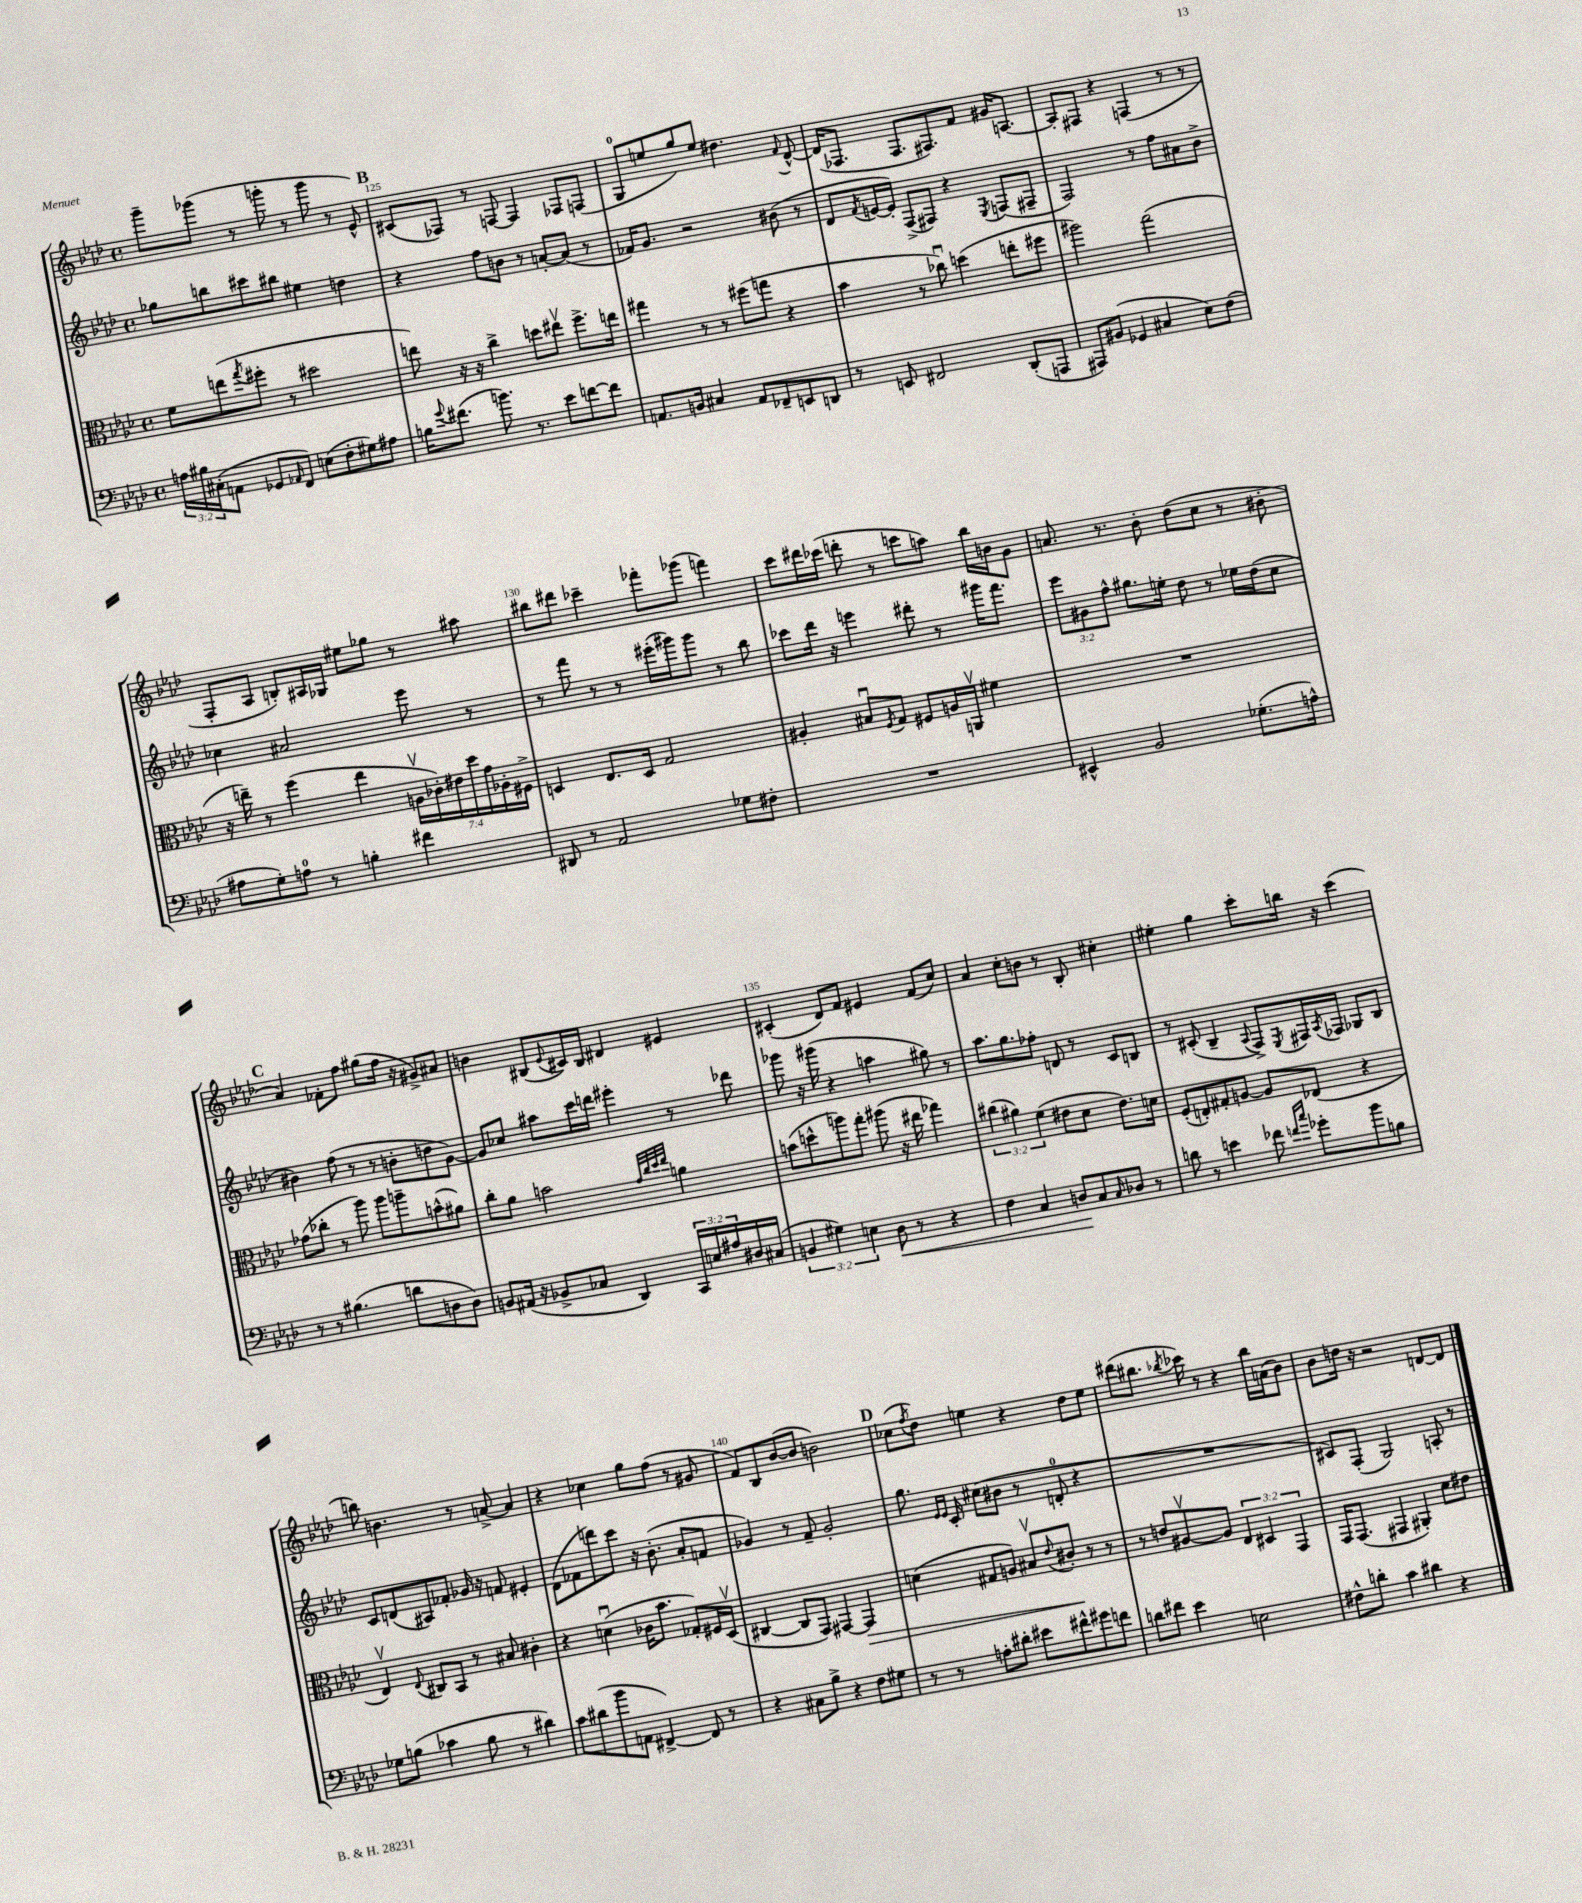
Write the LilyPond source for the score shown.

<<
\new StaffGroup <<
\new Staff = "s0" {
    \clef treble \key aes \major \defaultTimeSignature \time 4/4
    g'''8-- ges'''8( r8 g'''8-. r8 g'''8 r8 ees'8-^) |
    \mark \markup { \bold "B" } cis'8( fes8) r8 f8~ f4 fes8 f8( |
    g8-0 e''8 g''8) e''8 dis''4. \appoggiatura { f'8 } des'8~-^ |
    des'16( fes8. fes8. fis8.) f'8 gis'16 a8.~ |
    a8-. fis8 r4 f4( r8 r8 |
    f8-. aes8 b8-.) ais16 ges16 eis''8 ges''8 r8 ais''8 |
    bis''8 dis'''8 ces'''4-- fes'''8-. ges'''8( f'''4) |
    c'''8 dis'''16 ces'''16( d'''8-. r8 c'''8 a''8) bes''16 b'16 g'8 |
    a'8. r8. bes'8-. des''8( c''8 r8 bis'8-. |
    \mark \markup { \bold "C" } aes'4) fes'8-. f''8 gis''8( f''16 r16 gis'8->) ais'8 |
    b'4 bis8( \appoggiatura { ees'8 } cis'16) bis16 dis'4 eis'4 |
    cis'4-.( des'8) f'8 eis'4 f'8( c''8) |
    aes'4 c''8-. b'8 r8 bes8-. cis''4-. |
    eis''4-. g''4 c'''8-. b''16 r16 c'''4( |
    b''8) b'4. r8 a'8~-> a'4 |
    r4 ces''4 g''8 f''8( r8 gis'8 |
    f'8) bes8 bes'8~( bes'8 b'2) |
    \mark \markup { \bold "D" } ces''8( \acciaccatura { f''8 } des''8) e''4 r4 des''8 e''8 |
    dis'''8( bis''8. \acciaccatura { bes''8 } ces'''16) r8 r4 bes''16 a'16( bes'8) |
    bes'8 d''16 r16 r2 d'8~ d'8 \bar "|." |
}
\new Staff = "s1" {
    \clef treble \key aes \major \defaultTimeSignature \time 4/4 \override Staff.TupletNumber.text = #tuplet-number::calc-fraction-text
    ges''8 b''8 cis'''8 bis''8 eis''4 d''4 |
    \mark \markup { \bold "B" } r4 f''8 b'8 r8 a'8~-. a'8( r8 |
    fes'16) g'8. r2 bis'8( r8 |
    des'8 \acciaccatura { f'8 } e'16~ e'16-.) f8->( fis8) r4 \acciaccatura { ees8 } f8( fis8-- |
    f2) r8 f''8 ais'8 bes'8-> |
    ces''4 ais'2 ees'''8 r8 |
    r8 f'''8 r8 r8 eis'''16-.( gis'''16) gis'''8 r8 bes''8 |
    ces'''8 des'''16 r16 e'''4 dis'''8-. r8 gis'''16 f'''8. |
    \tuplet 3/2 { ees'''8 gis'8 f''8-^ } gis''8. e''16-. des''8 r8 ees''16 des''16( c''8 |
    \mark \markup { \bold "C" } bis'4) f''8( r8 r8 b'8-. d''8 g'8~) |
    g'8 ces''8 ais''8 c'''16 d'''16 eis'''4-. r8 des'''8 |
    ges'''8 r16 gis'''16( r4 a''4 gis''8) r8 |
    aes''8. g''8. fes''8-. d'8 r8 c'8 b8 |
    r8 cis'8-.( bes4-- \appoggiatura { aes8 } f8->) \acciaccatura { ees8 } fis16 \acciaccatura { aes8 } fes16 ges8 bes8 |
    c'8 d'8( ais8) fes'8-. ges'16 r16 f'8 eis'4-. |
    des'8( fes'8 d'''8) c'''8 r16 bes'8.-.( aes'8-. f'8 |
    ges'4) r8 f'8-- ges'2-. |
    \mark \markup { \bold "D" } g''8. \grace { ees'16 ees'16 } c'16-. cis''8( bis'8 r8 d'8-0-. r4 |
    R1 |
    cis'8) f8-.( g2) a8-. r8 \bar "|." |
}
\new Staff = "s2" {
    \clef alto \key aes \major \defaultTimeSignature \time 4/4 \override Staff.TupletNumber.text = #tuplet-number::calc-fraction-text
    f'8 e''8( \acciaccatura { g''8 } fis''8-. r8 dis''2 |
    \mark \markup { \bold "B" } e''8) r16 r16 c''4-> d''8 eis''8\upbow f''8.-> e''16 |
    gis''4 r8 r8 fis''8( g''8 r4 |
    bes'4 r8 ces''8\downbow) d''4( e''8-. fis''8 |
    ais''2) g''2( |
    r16 e''16--) r8 f''4( e''4 \tuplet 7/4 { a16\upbow ces'16-.) eis'16 des''16 g'16 aes16-. fis16-> } |
    d4 ees8. d16 g2 |
    ais4-. bis8\downbow \acciaccatura { f8 } g8 fis8 a16 a,16\upbow fis'4 |
    R1 |
    \mark \markup { \bold "C" } ges'8( ces''8-. r8 aes''8) aes''8 a''8-- b'8-^( ais'8) |
    c''8-. aes'8 b'2 \grace { g'32 c''32 des''32 ees''32 } a'4 |
    b'8( d''8-^ a''8) g''8-. ais''8( r16 eis''16 ges''4) |
    \tuplet 3/2 { cis''4( ais'4) f'4( } eis'8 des'8 eis'8.) d'16 |
    f8-.( e8-.) gis8-. a8~ a8 ees8( r4 |
    ees4\upbow) \appoggiatura { ees8 } cis8 bes,8 r8 bis8 cis'4-. |
    r4 d'4\downbow( ces'16 bes'8. ges8-.) fis16 des16\upbow( |
    cis4~ cis8 g,8) gis,4~ gis,4\> |
    \mark \markup { \bold "D" } d'4( gis8 a8) bis8\upbow \appoggiatura { ees'8 } cis'8-.\! r8 r8 |
    r8 e'8 ais8~\upbow ais8 \tuplet 3/2 { ees4 dis4 g,4 } |
    g,16 g,8.( gis,4 ais,4-.) des'8 eis'8 \bar "|." |
}
\new Staff = "s3" {
    \clef bass \key aes \major \defaultTimeSignature \time 4/4 \override Staff.TupletNumber.text = #tuplet-number::calc-fraction-text
    \tuplet 3/2 { a16 bis16 cis16-.( } a,8 ges,8 \grace { aes,16 } f,8) e8( f8-. gis8) ais8 |
    \mark \markup { \bold "B" } b16 \appoggiatura { g'8 } fis'8.( b'8.) r8. ees'8 f'8~ f'8 |
    a,8. b,16 cis4 a,8 fes,8-- e,8 d,8 |
    r8 e,8 fis,2 des,8-.( a,,8 |
    ais,,8) bis,8( ges,4 cis4 ees8) f8( |
    ais8 g8-.) a8-0 r8 b4-. fis'4 |
    dis,8 r8 aes,2 ges8 fis8-. |
    R1 |
    eis,4-^ bes,2 ges8.-.( a16-^) |
    \mark \markup { \bold "C" } r8 r8 bis4.( d'8 d8 d8) |
    b,8 ais,16( r16 bes,8-> ces8 des,4) \tuplet 3/2 { c,16 e16 ais16 } dis16 cis16( |
    \tuplet 3/2 { b,4 gis4) e4 } des8\< r8 r4 |
    f4 c4 d8\! c8 \grace { c16 } des8 r8 |
    d'8 r8 e'4 fes'8 \grace { f'16 c''16 } ges'8-. bes'8 b8 |
    ges8 b8( ces'4 b8 r8 dis'4) |
    c'8 dis'8( bes'8 a,8 fis,4~->) fis,8 r8 |
    r4 cis8 bes8-> r4 f8 gis8 |
    \mark \markup { \bold "D" } r8 r8 a8-. dis'8-. eis'8 fis'8-^ gis'8 f'8 |
    d'8 fis'8 ees'4 e2 |
    fis8-^ d'8-. c'4 dis'4 r4 \bar "|." |
}
>>
>>
\layout { \context { \Score currentBarNumber = #124 \override BarNumber.break-visibility = ##(#f #t #t) barNumberVisibility = #(every-nth-bar-number-visible 5) } }
